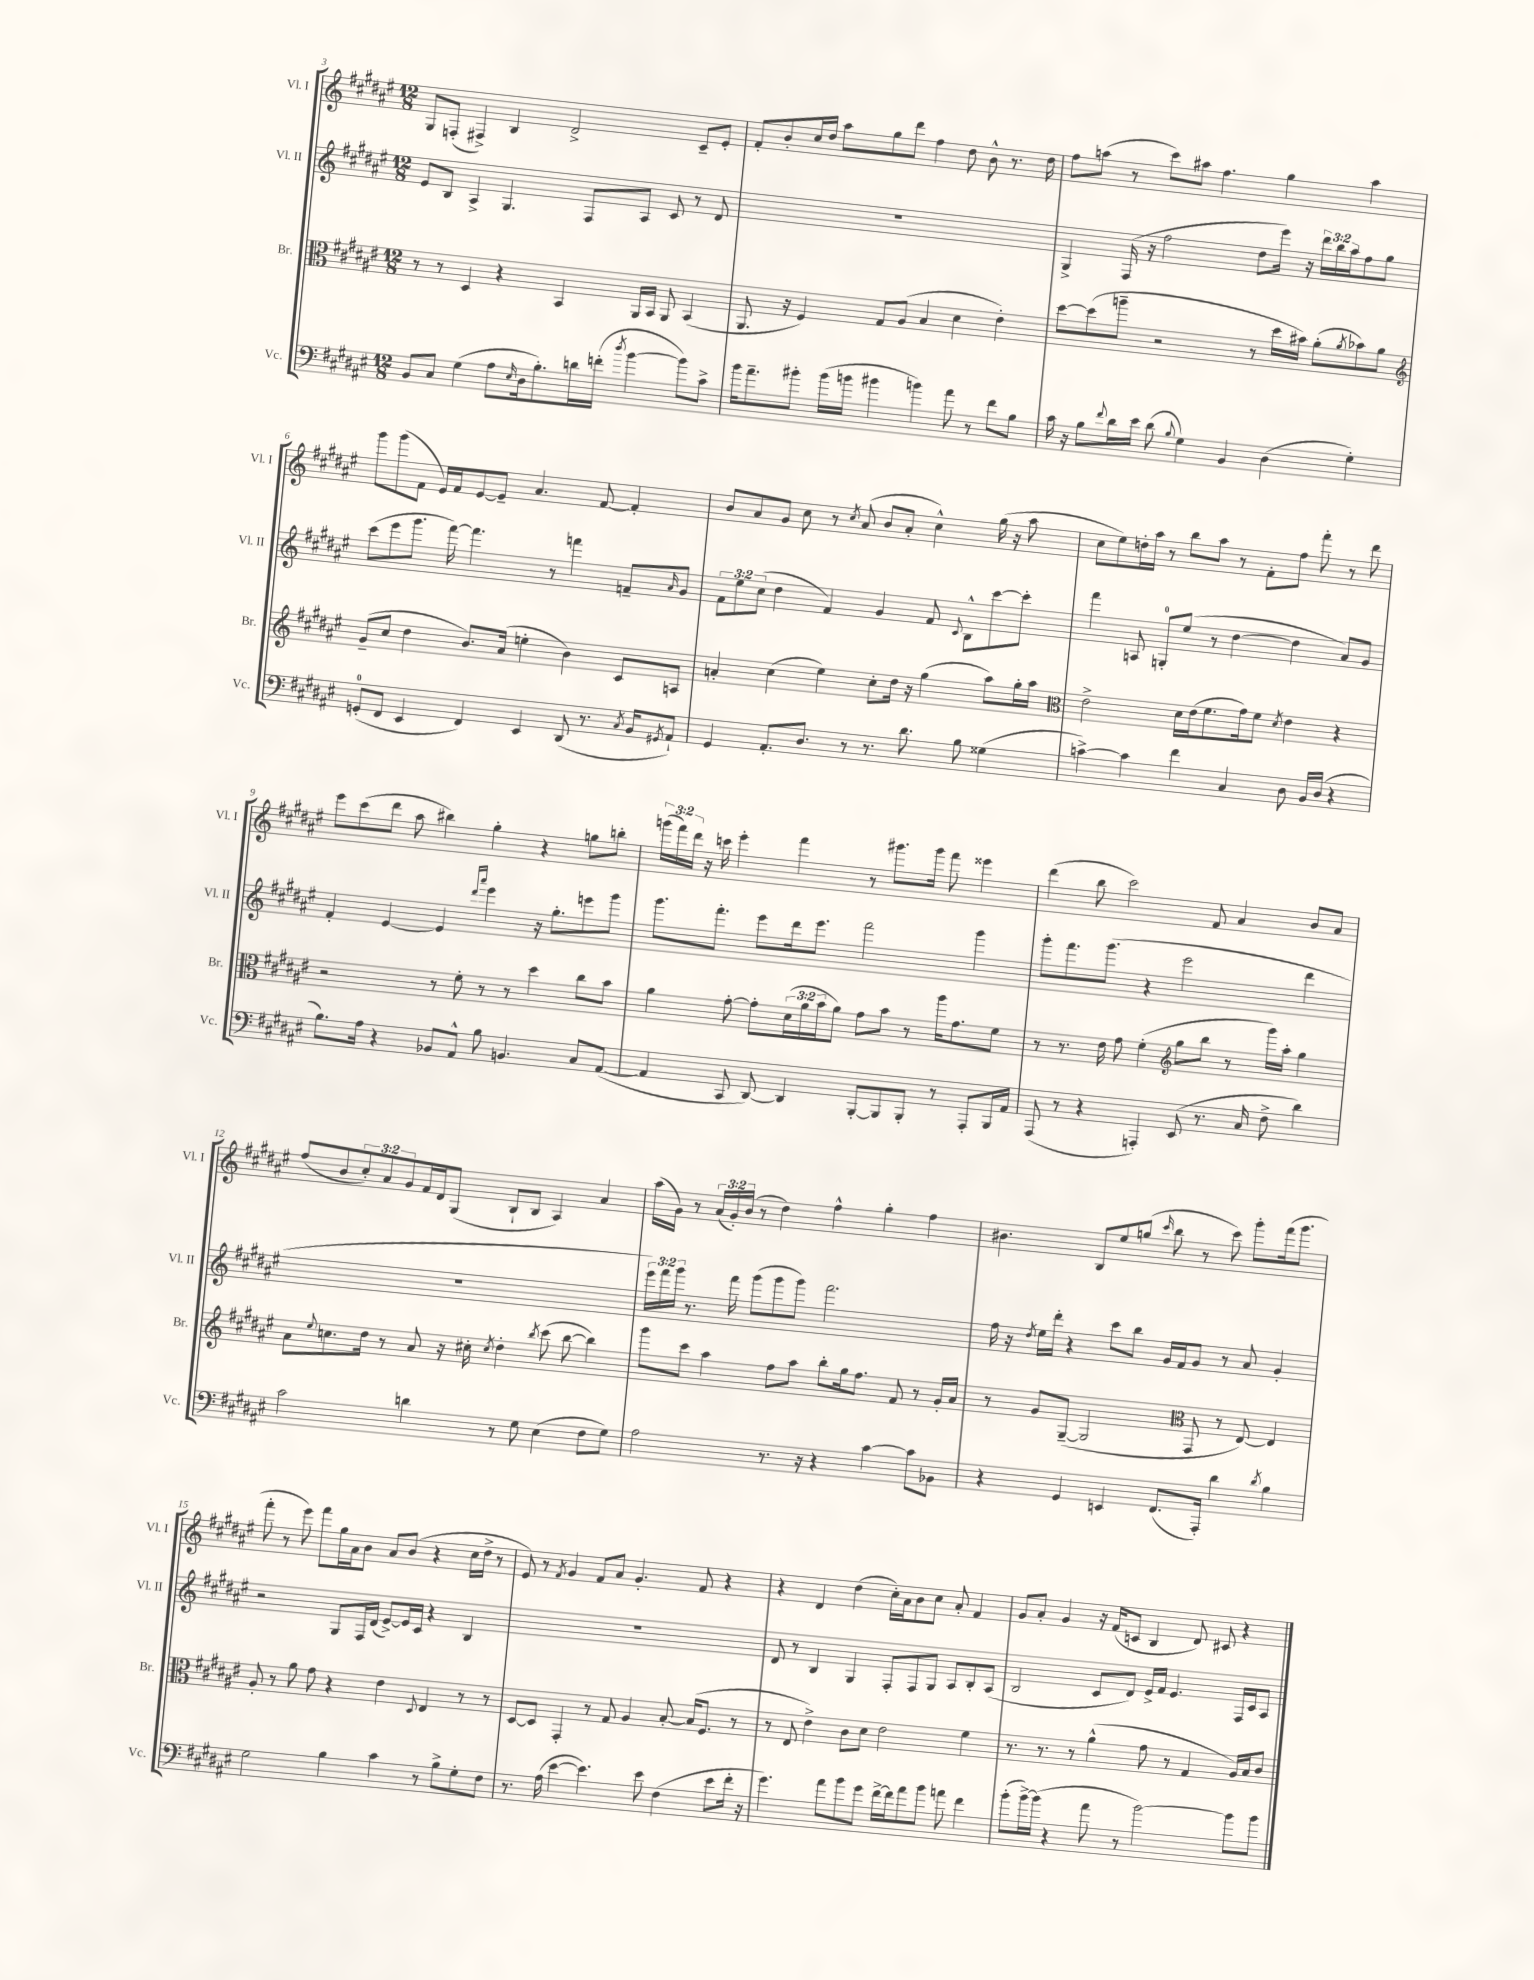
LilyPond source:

<<
\new StaffGroup <<
\new Staff = "s0" \with { instrumentName = "Vl. I" shortInstrumentName = "Vl. I" } {
    \clef treble \key fis \major \numericTimeSignature \time 12/8 \override Staff.TupletNumber.text = #tuplet-number::calc-fraction-text
    gis8 f8-.( fis4->) b4 dis'2-> cis'8-- eis'8-. |
    fis'8-. b'8-. cis''16 dis''16 ais''8 gis''8 dis'''8 fis''4 dis''8 b'8-^ r8. dis''16 |
    fis''8 a''8( r8 cis'''8) ais''8 fis''4. gis''4 ais''4 |
    gis'''8 gis'''8( fis'8 eis'16) fis'16 eis'8~ eis'8-- ais'4. fis'8~ fis'4-. |
    b'8 ais'8 gis'8 cis''8 r8 \acciaccatura { cis''8 } ais'8( b'8 ais'8-. cis''4-^) gis''16( r16 ais''8 |
    cis''8 eis''8) d''16-. ais''16 r8 b''8 ais''8 r8 fis'8-. fis''8 fis'''8-. r8 dis'''8 |
    eis'''8 cis'''8( dis'''8 ais''8 bis''4) gis''4-. r4 g''8 b''8-. |
    \tuplet 3/2 { g'''16( fis'''16) dis'''16 } r16 c'''16 eis'''4-. fis'''4 r8 gis'''8. gis'''16 fis'''8 eisis'''4 |
    dis'''4( b''8 cis'''2) fis'8 ais'4 b'8 ais'8 |
    fis''8( b'8 \tuplet 3/2 { cis''8-.) ais'8 gis'8 } fis'16 dis'16 gis8( b8-! b8 ais4) ais'4 |
    ais''16( gis'16) r8 \tuplet 3/2 { ais'16( gis'16-.) b'16( } r8 dis''4) fis''4-^ gis''4-. fis''4 |
    bis'4. b8 eis''8 g''8( \grace { cis'''16 } b''8 r8 cis'''8) gis'''8-. fis'''16( gis'''8. |
    fis'''8-. r8 eis'''8) fis'''8 gis''16 ais'16 b'8 ais'8 b'8( r4 cis''16 dis''16-> r8 |
    eis'8) r8 \acciaccatura { fis'8 } gis'4 fis'8 ais'8 gis'4.-. fis'8 r4 |
    r4 dis'4 dis''4( cis''16-.) ais'16 b'8 cis''8 ais'8-. fis'4 |
    gis'8 ais'8-. gis'4 r16 fis'16( c'8 b4 dis'8) cis'8 r4 \bar "|." |
}
\new Staff = "s1" \with { instrumentName = "Vl. II" shortInstrumentName = "Vl. II" } {
    \clef treble \key fis \major \numericTimeSignature \time 12/8 \override Staff.TupletNumber.text = #tuplet-number::calc-fraction-text
    eis'8 b8 ais4-> gis4. fis8 ais8 cis'8 r8 dis'8 |
    R1. |
    gis4-> fis16( r16 fis''2 dis''8 eis'''16) r16 \tuplet 3/2 { dis'''16 b''16 ais''16 } fis''8 gis''8 |
    cis'''8( eis'''8 gis'''8. fis'''16~) fis'''4. r8 f'''4 f'8-- \grace { ais'16 } gis'8 |
    \tuplet 3/2 { fis'8 eis''8 cis''8( } dis''4 fis'4) gis'4 fis'8 \appoggiatura { cis'8 } b8-^ cis'''8~ cis'''8-. |
    fis'''4 a8 g8-0-. eis''8( r8 dis''4~ dis''4 ais'8) gis'8 |
    fis'4-. eis'4~ eis'4 \grace { dis'''16 ais'''16 } eis'''4 r16 gis''8.-. e'''8 gis'''8 |
    gis'''8. fis'''8.-. eis'''8 dis'''16 eis'''8. fis'''2 gis'''4 |
    gis'''8-. fis'''8. gis'''8.( r4 eis'''2 dis'''4 |
    R1. |
    \tuplet 3/2 { eis'''16) fis'''16 gis'''16 } r8. fis'''16 gis'''8( gis'''8 gis'''8) fis'''2. |
    fis''16 r16 \acciaccatura { dis''8 } eis''16 dis'''16-. r4 cis'''8 b''8 gis'16 fis'16 gis'8 r8 ais'8 gis'4-. |
    r2 gis8 fis16 dis'16( eis'8~->) eis'16 cis'16 r4 b4 |
    R1. |
    dis'8 r8 b4 gis4 fis8-. fis8 gis8 ais8 b8-. ais8( |
    b2 cis'8 dis'8) eis'16-> fis'16 eis'4. fis16 cis'16 ais8 \bar "|." |
}
\new Staff = "s2" \with { instrumentName = "Br." shortInstrumentName = "Br." } {
    \clef alto \key fis \major \numericTimeSignature \time 12/8 \override Staff.TupletNumber.text = #tuplet-number::calc-fraction-text
    r8 r8 dis4 r4 b,4 ais,16 b,16 ais,8 b,4( |
    ais,8. r16 fis4) gis8 ais8( b4 dis'4 eis'4-.) |
    dis''8~ dis''8( a''8-- r2 r8 dis''16 bis'16) ais'8-.( \acciaccatura { ais'8 } bes'8) ais'8 |
    \clef treble gis'8--( cis''8 dis''4 b'8.) ais'16( e''4-. b'4) cis'8 a8 |
    a'4-. cis''4( eis''4) cis''8-. dis''16 r16 gis''4( ais''8) gis''16-. ais''16 |
    \clef alto eis'2-> dis'16 eis'16( fis'8. gis'16) fis'8 \acciaccatura { dis'8 } eis'4 r4 |
    r2 r8 fis'8-. r8 r8 dis''4 cis''8 b'8 |
    ais'4 gis'8~-. gis'8-. \tuplet 3/2 { dis'16( ais'16 b'16 } ais'8) gis'8 b'8 r8 ais''16 gis'8. fis'8 |
    r8 r8. eis'16 gis'8 fis'4-.( \clef treble gis''8 b''8 r8 gis'''16) ais''16-. gis''4 |
    ais'8 \appoggiatura { eis''8 } c''8. dis''16 r8 ais'8 r16 cis''16-. \acciaccatura { cis''8 } dis''4-. \acciaccatura { b''8 } cis'''8( b''8~ b''4) |
    gis'''8 cis'''8 ais''4 fis''8 ais''8 b''8-. gis''16 fis''8. fis'8 r8 gis'16-. ais'16 |
    r8 gis'8 gis8~--( gis2 \clef alto gis,8 r8 eis8~) eis4 |
    ais8-. r8 ais'8 gis'8 r4 eis'4 \appoggiatura { dis8 } eis4 r8 r8 |
    dis8~ dis8 gis,4-. r8 gis8 ais4 b8~-. b16( fis8. r8 |
    r8 eis8 eis'4->) cis'8 dis'8 eis'2 fis'4 |
    r8. r8. r8 ais'4-^( gis'8 r8 gis4 ais16) b16 cis'8 \bar "|." |
}
\new Staff = "s3" \with { instrumentName = "Vc." shortInstrumentName = "Vc." } {
    \clef bass \key fis \major \numericTimeSignature \time 12/8
    b,8 cis8 gis4( ais8 \grace { eis16 } dis16 b8.-.) d'16 f'16-.( \acciaccatura { dis''8 } b'4~ b'8) cis'8-> |
    b'16 ais'8.-- bis'8-. bis'16( b'16 bis'4 b'4) ais'8 r8 fis'8 b8 |
    cis'16 r16 b8 \appoggiatura { fis'8 } dis'16 eis'16 dis'8( \appoggiatura { b8 } gis4) b,4 dis4( gis4-.) |
    g,8-0-.( fis,8 eis,4 fis,4) eis,4 dis,8( r8. \acciaccatura { cis8 } b,16 \acciaccatura { gis,8 } ais,8-!) |
    gis,4 ais,8.-. dis8. r8 r8. dis'8. b8 gisis4( |
    c'4~->) c'4 fis'4 cis4 dis8 b,16 dis16( r4 |
    b8.) ais16 r4 bes,8 ais,8-^ b8 b,4. cis8 ais,8~( |
    ais,4 cis,8 dis,8~) dis,4 b,,8~-. b,,8 b,,8-. r8 ais,,8-. b,,16 ais,16 |
    ais,,8( r8 r4 a,,4-.) eis,8( r8. cis16 fis8-> dis'4) |
    cis'2 d'4 r8 gis8 eis4( fis8 gis8) |
    ais2 r8. r16 r4 cis'4~ cis'8 bes,8 |
    r4 gis,4 e,4 fis,8.( ais,,16-.) dis'4 \acciaccatura { dis'8 } b4 |
    gis2 b4 cis'4 r8 b8-> gis8-. fis8 |
    r8. ais16( eis'4~ eis'4.) eis'8 fis4( eis'8 fis'16-. r16 |
    gis'4.) ais'8 b'8 gis'8 fis'16~-> fis'16 ais'8 b'8 a'8 fis'4 |
    b'8-.( b'16~->) b'16( r4 ais'8 r8 b'2~) b'8 b'8 \bar "|." |
}
>>
>>
\layout { \context { \Score currentBarNumber = #3 } }
